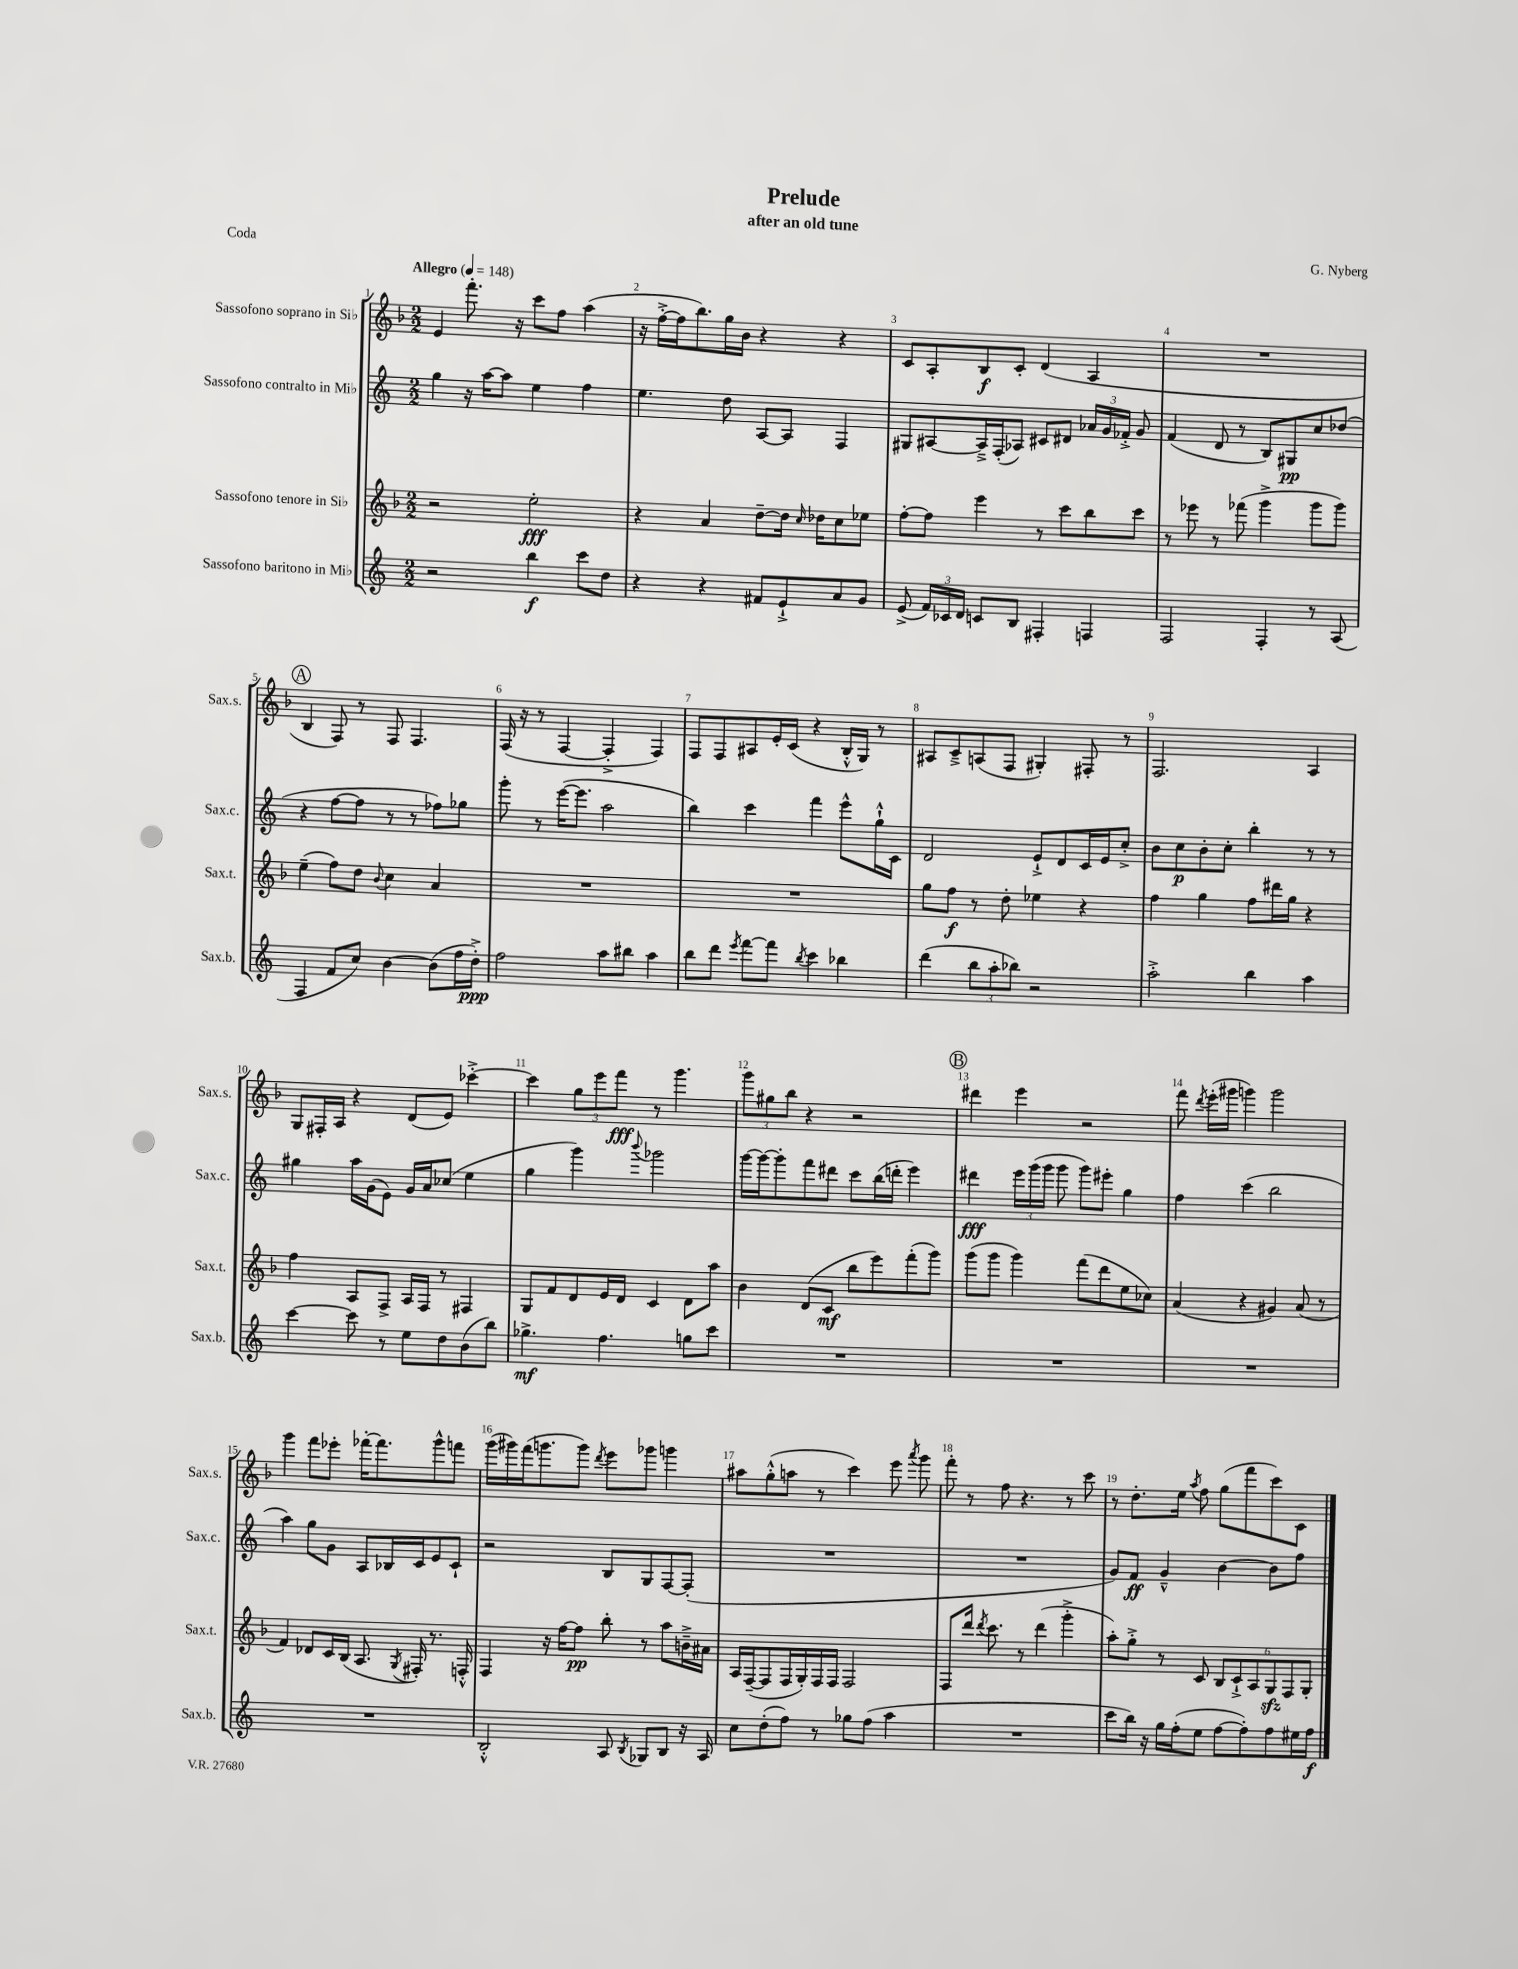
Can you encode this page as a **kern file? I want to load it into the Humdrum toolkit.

**kern	**kern	**kern	**kern
*staff4	*staff3	*staff2	*staff1
*clefG2	*clefG2	*clefG2	*clefG2
*k[]	*k[b-]	*k[]	*k[b-]
*M2/2	*M2/2	*M2/2	*M2/2
*MM148	*MM148	*MM148	*MM148
2r	2r	4gg	4e
.	.	16r	8.fff'
.	.	[16aa	.
.	.	8aa]	.
.	.	.	16r
4bb	2ee'	4ee	8ccc
.	.	.	8ff
8ccc	.	4ff	(4aa
8dd	.	.	.
=	=	=	=
4r	4r	4.ee	16r
.	.	.	[16ff'^
.	.	.	16ff]
.	.	.	8.bb-)
4r	4a	.	.
.	.	8dd	16gg
.	.	.	16b-
8f#	[8dd~	[8A	4r
8e`^	16dd]	8A]	.
.	16qqcc	.	.
.	16dd-	.	.
8a	8cc	4F	4r
8g	8ee-	.	.
=	=	=	=
(8e^	[8ff'	8G#	8c
24f)	8ff]	[8A#	8A'
24c-	.	.	.
24d	.	.	.
8c	4eee	16A#~^]	8B-
.	.	(16F'	.
8B	.	8A-)	8c'
4F#'	8r	8c#	(4d
.	8ccc	8d#	.
4F	8bb-	24a-	4A
.	.	24g	.
.	.	24f-'^	.
.	8ccc	8g	.
=	=	=	=
2F	8r	(4f	1r
.	8eee-	.	.
.	8r	8d	.
.	(8fff-	8r	.
4F'	4ggg^	8B)	.
.	.	8G#	.
8r	8ggg	8cc	.
(8A	8ggg)	(8dd-	.
=	=	=	=
4F	(4ee~	4r	4B-
8f	8ff)	[8ff	8F)
8cc)	8dd	8ff]	8r
.	8qqb-	.	.
[4b	4cc	8r	8F
.	.	8r	4.F
(8b]	4a	8ff-)	.
16ff	.	8gg-	.
16dd'^)	.	.	.
=	=	=	=
2ff	1r	8ggg'	(16F
.	.	.	16r
.	.	8r	8r
.	.	([16eee	[4F
.	.	8.eee]	.
8aa	.	2aa	4F'^]
8bb#	.	.	.
4aa	.	.	4F)
=	=	=	=
8bb	1r	4bb)	8F
8ddd	.	.	8F
8qeee	.	.	.
[8fff	.	4ccc	8A#
8fff]	.	.	16e'
.	.	.	(16c
8qbb	.	.	.
4ccc	.	4fff	4r
4bb-	.	8eee^^	16B-'^^
.	.	.	16G)
.	.	16gg`^^	8r
.	.	16c	.
=	=	=	=
(4ddd	8gg	2d	8A#
.	8ff	.	8c~^
12bb	8r	.	(8A
12aa'	.	.	.
.	8dd'	.	8F
12bb-)	.	.	.
2r	4ee-	8e`^	4G#')
.	.	8d	.
.	4r	16c	8F#'
.	.	16e	.
.	.	8cc'^	8r
=	=	=	=
2aa'^	4ff	8b	2.F
.	.	8cc	.
.	4gg	8b'	.
.	.	8cc'	.
4bb	8ff	4bb'	.
.	16ddd#	.	.
.	16gg	.	.
4aa	4r	8r	4A
.	.	8r	.
=	=	=	=
[4ccc	4ff	4gg#	8G
.	.	.	16F#'
.	.	.	16A
8ccc]	8A	16aa	4r
.	.	(16g	.
8r	8F^	8e)	.
8ee	16A	16g	(8d
.	16F	16a	.
8dd	8r	(8cc-	8e)
(8b	4F#	4ee	[4ccc-'^
8bb)	.	.	.
=	=	=	=
4.gg-^	8G	4gg	4ccc-]
.	8f	.	.
.	8d	4ggg)	12gg
.	.	.	12eee
4.ff	16e	.	.
.	.	.	12fff
.	16d	.	.
.	.	8qqbbb	.
.	4c	2ggg-	8r
.	.	.	4.ggg
8gg	8d	.	.
8ccc	8aa	.	.
=	=	=	=
1r	4b-	[16ggg	12ggg
.	.	16ggg_	.
.	.	.	12gg#
.	.	8ggg']	.
.	.	.	12bb-
.	(8d	8fff	4r
.	8c	8ddd#	.
.	8bb-	8ccc	2r
.	8eee)	(16bb	.
.	.	16ddd'	.
.	(8fff'	4eee)	.
.	8ggg)	.	.
=	=	=	=
1r	(8ggg	4ddd#	4ddd#
.	8ggg	.	.
.	4ggg)	24eee	4eee
.	.	(24ggg	.
.	.	24ggg	.
.	.	8ggg	.
.	(8fff	8ggg)	2r
.	8ddd	8eee#'	.
.	8ee	4gg	.
.	8cc-)	.	.
=	=	=	=
1r	(4a	4ff	8fff
.	.	.	8qddd
.	.	.	(16eee'
.	.	.	16ggg#
.	4r	(4ccc	4ggg)
.	4g#)	2bb	2ggg
.	(8a	.	.
.	8r	.	.
=	=	=	=
1r	4f)	4aa)	4ggg
.	8d-	8gg	8fff
.	16c	8g	8eee-'
.	(16B-	.	.
.	8.A	8A	[16fff-'
.	.	.	8.fff-]
.	.	16B-	.
.	8qG	.	.
.	16F#')	16c	.
.	8.r	8e	8ggg^^
.	.	8c`	8fff
.	16F'^^	.	.
=	=	=	=
2B'^^	4F	2r	(16ggg
.	.	.	16ggg#)
.	.	.	(16fff
.	.	.	8.ggg
.	16r	.	.
.	[16ff	.	.
.	8ff]	.	8ggg)
.	.	.	8qddd
8A	8bb-'	8B	8eee
8qB	.	.	.
8G-	8r	8G	8ggg-
8B	8aa	[8F	4ggg
16r	16b~^	(8F']	.
16A	16a#	.	.
=	=	=	=
8cc	16A	1r	8aa#
.	([16F~	.	.
(8dd'	8F]	.	(8gg'^^
8ff)	16F	.	8aa
.	16G')	.	.
8r	16F	.	8r
.	16F	.	.
8gg-	2F	.	4ccc)
(8ff	.	.	.
4aa	.	.	8eee
.	.	.	8qaaa
.	.	.	8ggg
=	=	=	=
1r	8F	1r	8fff'
.	16ddd	.	8r
.	8qddd	.	.
.	8.ccc	.	.
.	.	.	8ff
.	8r	.	4.r
.	(4ddd	.	.
.	4ggg'^	.	8r
.	.	.	8ccc
=	=	=	=
8ccc	8aa')	8g)	8r
16bb)	8gg'^	8f	8.dd'
16r	.	.	.
16gg	8r	4g~^^	.
(16ff'	.	.	16ee
.	.	.	8qaa
8ee	8c	.	8ff
[8ff	12B-	[4b	(8gg
.	12c`^	.	.
8ff'])	.	.	8fff
.	12A	.	.
8ff	12G	8b]	8ccc)
.	12F	.	.
16ee#	.	8ff	8c
.	12G'	.	.
16ff	.	.	.
==	==	==	==
*-	*-	*-	*-
